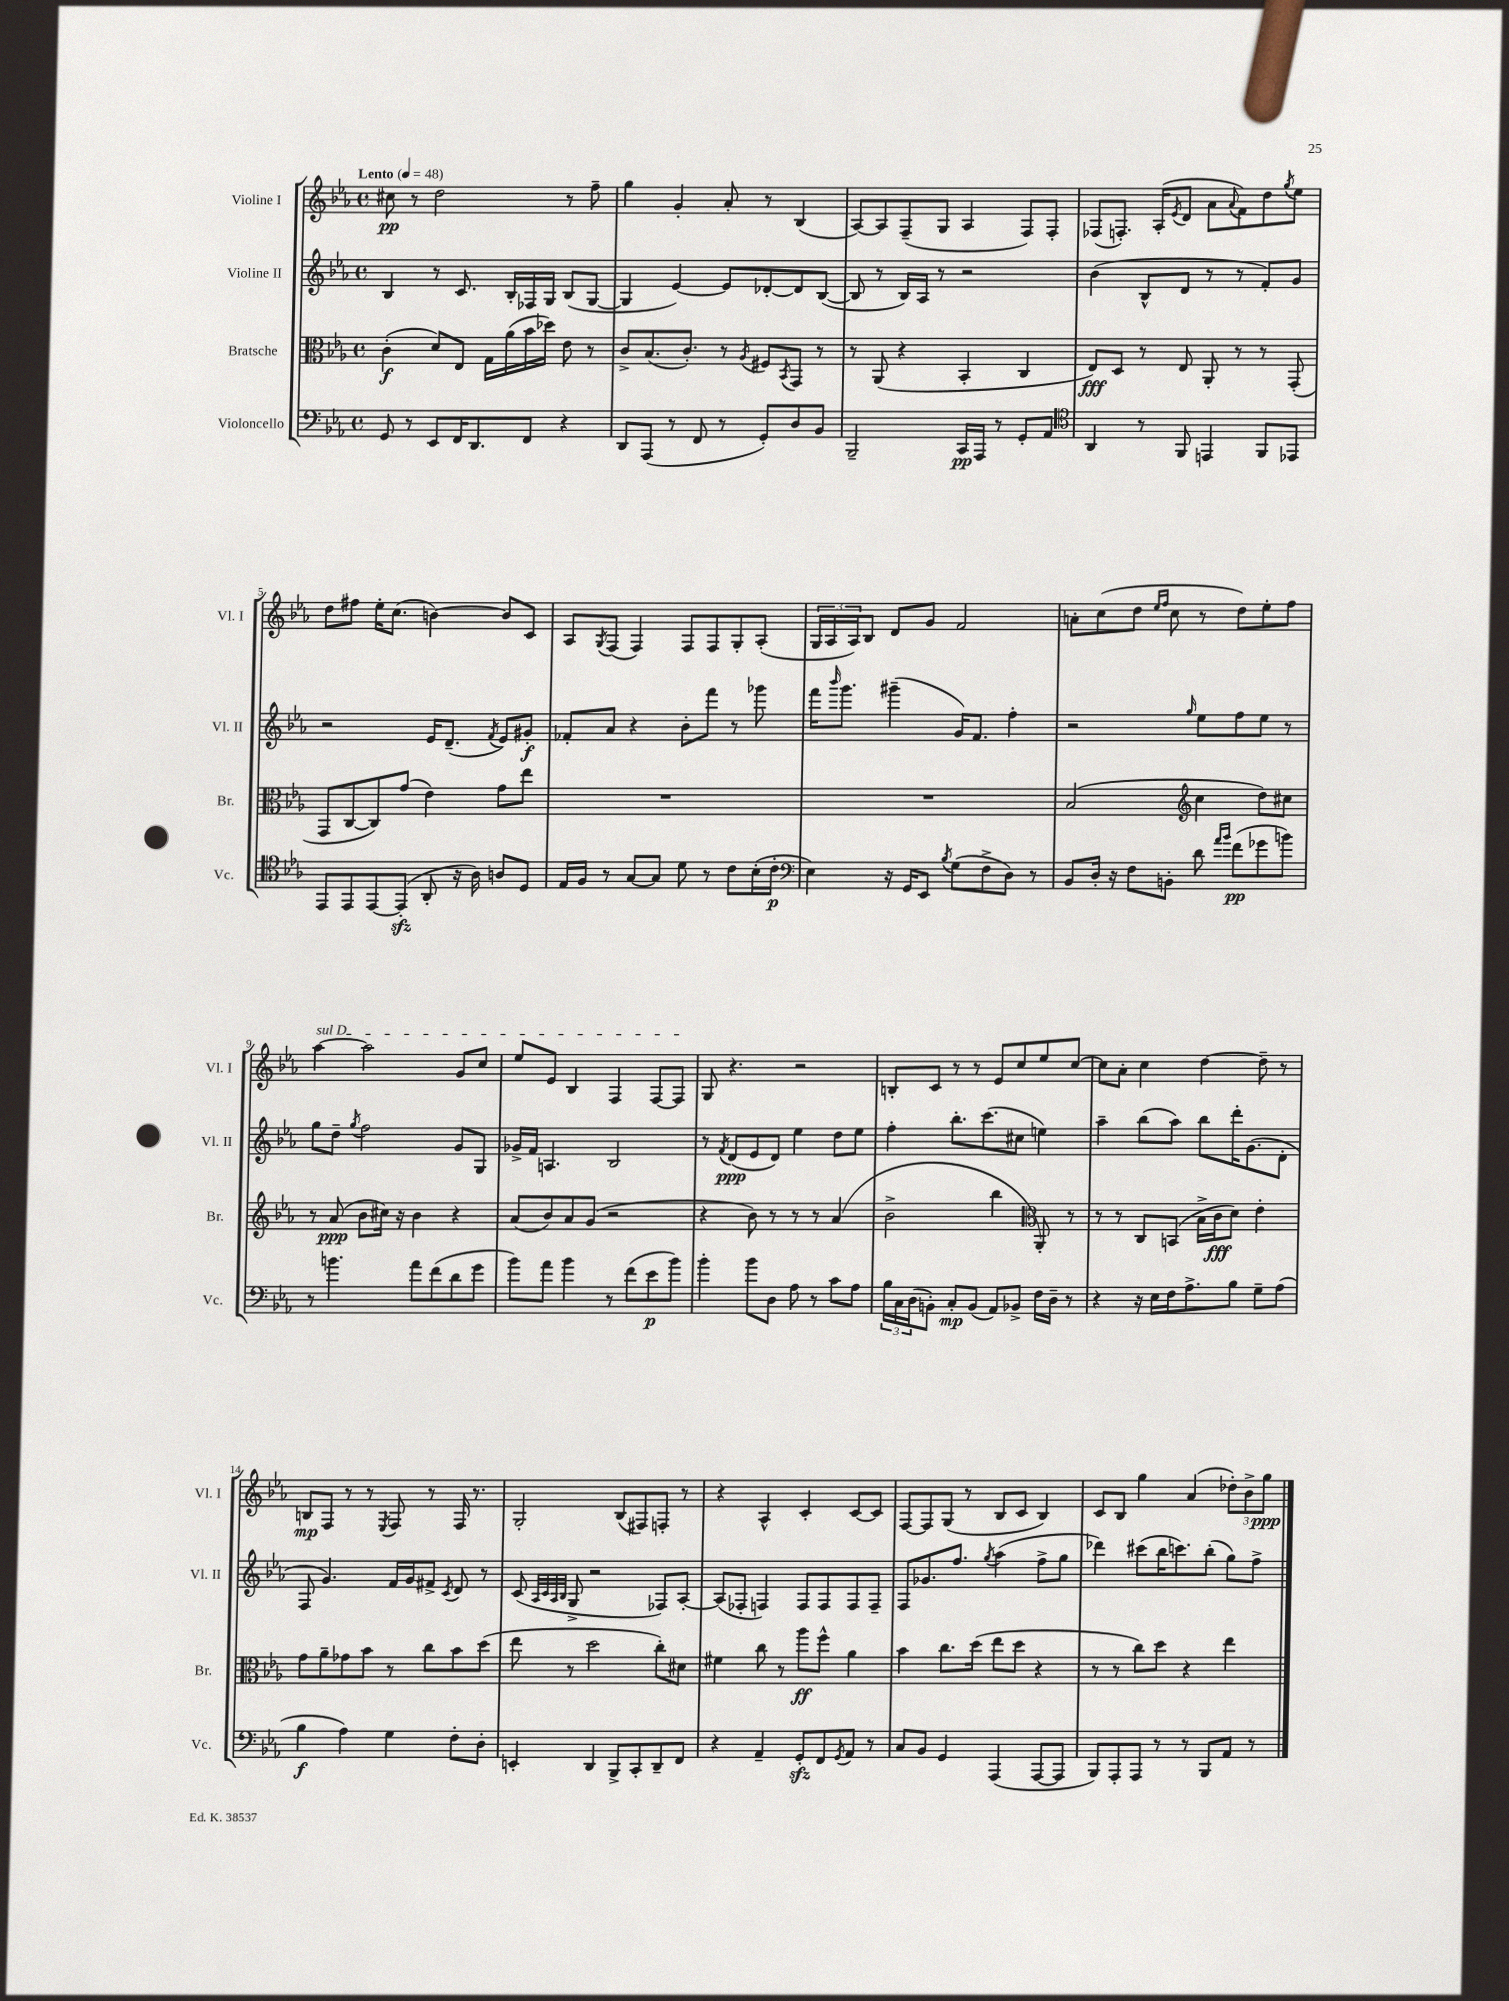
<<
\new StaffGroup <<
\new Staff = "s0" \with { instrumentName = "Violine I" shortInstrumentName = "Vl. I" } {
    \clef treble \key ees \major \defaultTimeSignature \time 4/4 \tempo "Lento" 4 = 48
    cis''8\pp r8 d''2 r8 f''8-- |
    g''4 g'4-. aes'8-. r8 bes4( |
    aes8~) aes8 f8--( g8 aes4 f8) f8-. |
    fes8( f8.-.) aes16-.( \acciaccatura { ees'8 } d'8 aes'8 \appoggiatura { aes'8 } f'8) d''8 \acciaccatura { g''8 } ees''8 |
    d''8 fis''8 ees''16-. c''8.( b'4~) b'8 c'8 |
    aes8 \acciaccatura { g8 } f8( f4) f8 f8 g8-. aes8-.( |
    \tuplet 3/2 { g16 aes16 aes16) } bes8 d'8 g'8 f'2 |
    a'8-. c''8( d''8 \grace { ees''16 f''16 } c''8 r8 d''8) ees''8-. f''8 |
    \once \override TextSpanner.bound-details.left.text = \markup { \italic "sul D" } aes''4~\startTextSpan aes''2 g'8 c''8 |
    ees''8 ees'8 bes4 f4 f8~ f8\stopTextSpan |
    g8 r4. r2 |
    b8-. c'8 r8 r8 ees'8 c''8 ees''8 c''8~ |
    c''8 aes'8-. c''4 d''4~ d''8-- r8 |
    b8\mp f8 r8 r8 \acciaccatura { ees8 } f8 r8 f16 r8. |
    g2-. bes8( fis8) f8-. r8 |
    r4 aes4-^ c'4-. c'8~ c'8 |
    f8~ f8 g8( r8 bes8 c'8 bes4) |
    c'8 bes8 g''4 aes'4( \tuplet 3/2 { des''8-.) bes'8-> g''8\ppp } \bar "|." |
}
\new Staff = "s1" \with { instrumentName = "Violine II" shortInstrumentName = "Vl. II" } {
    \clef treble \key ees \major \defaultTimeSignature \time 4/4
    bes4 r8 c'8. bes16-. fes16 g16 bes8( g8~ |
    g4 ees'4~) ees'8 des'8~-. des'8 bes8~( |
    bes8 r8 bes16) aes16 r8 r2 |
    bes'4( bes8-^ d'8 r8 r8 f'8-.) g'8 |
    r2 ees'16 d'8.--( \acciaccatura { f'8 } ees'8) gis'8-.\f |
    fes'8-. aes'8 r4 bes'8-. f'''8 r8 ges'''8 |
    f'''16 \grace { bes'''16 } g'''8. gis'''4--( g'16) f'8. f''4-. |
    r2 \grace { g''16 } ees''8 f''8 ees''8 r8 |
    g''8 d''8-- \acciaccatura { g''8 } f''2 g'8 g8 |
    ges'16-> f'16 a4. bes2 |
    r8 \acciaccatura { f'8 } d'8\ppp( ees'8 d'8) ees''4 d''8 ees''8 |
    f''4-. bes''8.-. c'''8.( cis''8 e''4) |
    aes''4-- bes''8( aes''8) bes''8 d'''16-. g'8.( d'8-. |
    f8 g'4.) f'16 g'16 fis'8-> \acciaccatura { c'8 } d'8 r8 |
    c'8( \grace { aes32 c'32 aes32 bes32 } g8-> r2 fes8) aes8~-. |
    aes8( fes8-. f4) f8 f8 f8 f8-- |
    f8 ges'8. f''8. \acciaccatura { g''8 } aes''4( f''8-> g''8 |
    des'''4) cis'''8( bes''16 c'''8.) bes''8-.( g''8) f''8-> \bar "|." |
}
\new Staff = "s2" \with { instrumentName = "Bratsche" shortInstrumentName = "Br." } {
    \clef alto \key ees \major \defaultTimeSignature \time 4/4
    c'4-.\f( d'8) ees8 g16 aes'16( bes'16 des''16) ees'8 r8 |
    c'8-> bes8.( c'8.-.) r8 \acciaccatura { aes8 } fis8 \acciaccatura { bes,8 } g,8 r8 |
    r8 aes,8( r4 bes,4-. c4 |
    ees8\fff) d8 r8 ees8 aes,8-. r8 r8 g,8-.( |
    g,8 c8~ c8) g'8( ees'4) g'8 ees''8 |
    R1 |
    R1 |
    bes2( \clef treble c''4 d''8) cis''8 |
    r8 aes'8\ppp( bes'8 cis''16) r16 bes'4 r4 |
    aes'8( bes'8) aes'8 g'8( r2 |
    r4 bes'8) r8 r8 r8 aes'4( |
    bes'2-> bes''4 \clef alto aes,8-.) r8 |
    r8 r8 c8 b,8( bes16-> c'16\fff d'8) ees'4-. |
    g'8 aes'8-- ges'8 bes'8 r8 c''8 bes'8 d''8( |
    ees''8 r8 d''2 c''8-.) dis'8 |
    fis'4 c''8 r8 aes''8\ff f''8-^ aes'4 |
    bes'4 c''8. d''16( ees''8 d''8 r4 |
    r8 r8 c''8) d''8 r4 ees''4 \bar "|." |
}
\new Staff = "s3" \with { instrumentName = "Violoncello" shortInstrumentName = "Vc." } {
    \clef bass \key ees \major \defaultTimeSignature \time 4/4
    g,8 r8 ees,8 f,16 d,8. f,8 r4 |
    d,8 aes,,8( r8 f,8 r8 g,8-.) d8 bes,8 |
    bes,,2-- c,16\pp aes,,16 r8 g,8-. aes,8 |
    \clef tenor aes,4 r8 f,8 e,4 f,8 ees,8 |
    ees,8 ees,8 ees,8~ ees,8-.\sfz( aes,8-. r16 aes16) a8 d8 |
    ees16 f16 r8 g8~ g8 d'8 r8 c'8 bes16-.( c'16-.\p |
    \clef bass ees4) r16 g,16 ees,8 \acciaccatura { bes8 } g8( f8-> d8) r8 |
    bes,8 d16-. r16 f8 b,8-. d'8 \grace { aes'16 bes'16 } f'8\pp( ges'8 b'8) |
    r8 b'4. aes'8 f'8( d'8 g'8 |
    bes'8) aes'8 bes'4 r8 f'8( ees'8\p bes'8) |
    bes'4-. bes'8 d8 aes8 r8 c'8 aes8 |
    \tuplet 3/2 { bes16 c16 d16( } b,8-.) c8-.\mp b,8( aes,8) bes,8-> f16 d16-- r8 |
    r4 r16 ees16 f16 aes8.-> bes8 g8-- aes8( |
    bes4\f aes4) g4 f8-. d8-. |
    e,4-. d,4 bes,,8-> c,8-. d,8-- f,8 |
    r4 aes,4-- g,8-.\sfz f,8 \acciaccatura { g,8 } aes,8 r8 |
    c8 bes,8 g,4 aes,,4( aes,,8~ aes,,8 |
    bes,,8) aes,,8-. aes,,8 r8 r8 bes,,8 aes,8 r8 \bar "|." |
}
>>
>>
